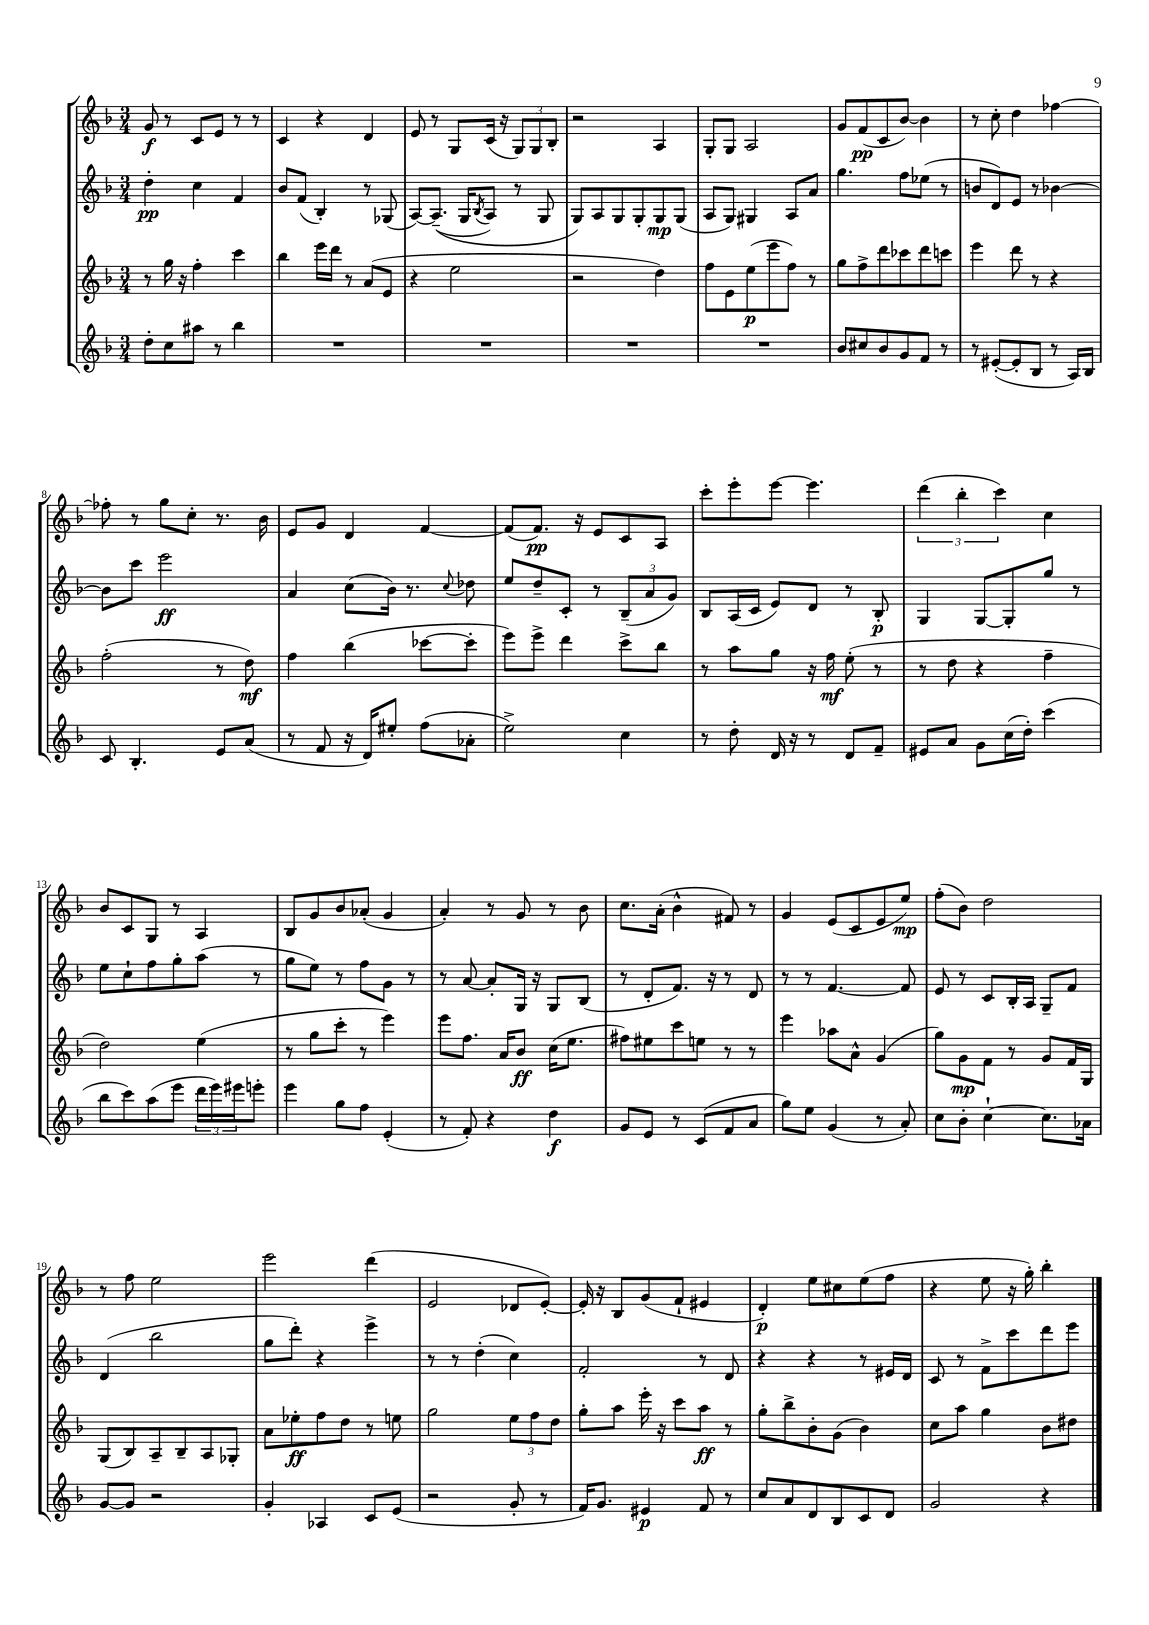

**kern	**dynam	**kern	**dynam	**kern	**dynam	**kern	**dynam
*part4	*part4	*part3	*part3	*part2	*part2	*part1	*part1
*staff4	*staff4	*staff3	*staff3	*staff2	*staff2	*staff1	*staff1
*clefG2	*	*clefG2	*	*clefG2	*	*clefG2	*
*k[b-]	*	*k[b-]	*	*k[b-]	*	*k[b-]	*
*M3/4	*	*M3/4	*	*M3/4	*	*M3/4	*
=1	=1	=1	=1	=1	=1	=1	=1
8dd'\L	.	8r	.	4dd'\	pp	8g/	f
8cc\	.	16gg\	.	.	.	8r	.
.	.	16r	.	.	.	.	.
8aa#X\J	.	4ff'\	.	4cc\	.	8c/L	.
8r	.	.	.	.	.	8e/J	.
4bb-\	.	4ccc\	.	4f/	.	8r	.
.	.	.	.	.	.	8r	.
=2	=2	=2	=2	=2	=2	=2	=2
2.r	.	4bb-\	.	8b-/L	.	4c/	.
.	.	.	.	(8f/J	.	.	.
.	.	16eee\LL	.	4B-'/)	.	4r	.
.	.	16ddd\JJ	.	.	.	.	.
.	.	8r	.	.	.	.	.
.	.	(8a/L	.	8r	.	4d/	.
.	.	8e/J	.	(8G-X/	.	.	.
=3	=3	=3	=3	=3	=3	=3	=3
2.r	.	4r	.	[8A/L)	.	8e/	.
.	.	.	.	((8.A~/J]	.	8r	.
.	.	2ee\	.	.	.	8G/L	.
.	.	.	.	16G/KL	.	.	.
.	.	.	.	8qB-/	.	.	.
.	.	.	.	8A/J)	.	(16c/Jk	.
.	.	.	.	.	.	16r	.
.	.	.	.	8r	.	12G/L)	.
.	.	.	.	.	.	12G/	.
.	.	.	.	8G/	.	.	.
.	.	.	.	.	.	12B-'/J	.
=4	=4	=4	=4	=4	=4	=4	=4
2.r	.	2r	.	8G/L)	.	2r	.
.	.	.	.	8A/	.	.	.
.	.	.	.	8G/	.	.	.
.	.	.	.	8G'/	.	.	.
.	.	4dd\)	.	8G/	mp	4A/	.
.	.	.	.	(8G/J	.	.	.
=5	=5	=5	=5	=5	=5	=5	=5
2.r	.	8ff\L	.	8A/L	.	8G'/L	.
.	.	8e\	.	8G/J)	.	8G/J	.
.	.	(8ee\	p	4G#X/	.	2A/	.
.	.	8eee\	.	.	.	.	.
.	.	8ff\J)	.	8A/L	.	.	.
.	.	8r	.	8a/J	.	.	.
=6	=6	=6	=6	=6	=6	=6	=6
8b-/L	.	8gg\L	.	4.gg\	.	8g/L	.
8cc#X/	.	8ff^\	.	.	.	(8f/	pp
8b-/	.	8ddd\	.	.	.	8c/	.
8g/	.	8ccc-X\	.	8ff\L	.	[8b-/J)	.
8f/J	.	8ddd\	.	(8ee-X\J	.	4b-\]	.
8r	.	8cccn\J	.	8r	.	.	.
=7	=7	=7	=7	=7	=7	=7	=7
8r	.	4eee\	.	8bn/L	.	8r	.
([8e#X'/L	.	.	.	8d/)	.	8cc'\	.
8e#'/]	.	8ddd\	.	8e/J	.	4dd\	.
8B-/J	.	8r	.	8r	.	.	.
8r	.	4r	.	[4b-X\	.	[4ff-X\	.
16A/LL)	.	.	.	.	.	.	.
16B-/JJ	.	.	.	.	.	.	.
!!LO:LB:g=z
=8	=8	=8	=8	=8	=8	=8	=8
8c/	.	(2ff'\	.	8b-\L]	.	8ff-X'\]	.
4.B-'/	.	.	.	8ccc\J	.	8r	.
.	.	.	.	2eee\	ff	8gg\L	.
.	.	.	.	.	.	8cc'\J	.
8e/L	.	8r	.	.	.	8.r	.
(8a/J	.	8dd\)	mf	.	.	.	.
.	.	.	.	.	.	16b-\	.
=9	=9	=9	=9	=9	=9	=9	=9
8r	.	4ff\	.	4a/	.	8e/L	.
8f/	.	.	.	.	.	8g/J	.
16r	.	(4bb-\	.	(8cc\L	.	4d/	.
16d/KL)	.	.	.	.	.	.	.
8ee#X'/J	.	.	.	16b-\Jk)	.	.	.
.	.	.	.	8.r	.	.	.
(8ff\L	.	[8ccc-X\L	.	.	.	[4f/	.
.	.	.	.	8qqcc/	.	.	.
8a-X'\J	.	8ccc-'\J]	.	8dd-X\	.	.	.
=10	=10	=10	=10	=10	=10	=10	=10
2ee^\)	.	8eee\L)	.	8ee/L	.	(8f/L]	.
.	.	8eee^\J	.	8dd~/	.	8.f/J)	pp
.	.	4ddd\	.	8c'/J	.	.	.
.	.	.	.	.	.	16r	.
.	.	.	.	8r	.	8e/L	.
4cc\	.	8ccc^\L	.	(12B-~/L	.	8c/	.
.	.	.	.	12a/	.	.	.
.	.	8bb-\J	.	.	.	8A/J	.
.	.	.	.	12g/J)	.	.	.
=11	=11	=11	=11	=11	=11	=11	=11
8r	.	8r	.	8B-/L	.	8ccc'\L	.
8dd'\	.	8aa\L	.	(16A/L	.	8eee'\	.
.	.	.	.	16c/JJ	.	.	.
16d/	.	8gg\J	.	8e/L)	.	[8eee\J	.
16r	.	.	.	.	.	.	.
8r	.	16r	.	8d/J	.	4.eee\]	.
.	.	16ff\	mf	.	.	.	.
8d/L	.	(8ee'\	.	8r	.	.	.
8f~/J	.	8r	.	8B-'/	p	.	.
=12	=12	=12	=12	=12	=12	=12	=12
8e#X/L	.	8r	.	4G/	.	(6ddd\	.
8a/J	.	8dd\	.	.	.	.	.
.	.	.	.	.	.	6bb-'\	.
8g\L	.	4r	.	[8G/L	.	.	.
.	.	.	.	.	.	6ccc\)	.
(16cc\L	.	.	.	8G'/]	.	.	.
16dd'\JJ)	.	.	.	.	.	.	.
(4ccc\	.	4ff~\	.	8gg/J	.	4cc\	.
.	.	.	.	8r	.	.	.
!!LO:LB:g=z
=13	=13	=13	=13	=13	=13	=13	=13
8bb-\L	.	2dd\)	.	8ee\L	.	8b-/L	.
8ccc\)	.	.	.	8cc`\	.	8c/	.
(8aa\	.	.	.	8ff\	.	8G/J	.
8eee\J	.	.	.	8gg'\	.	8r	.
24ddd\LL	.	(4ee\	.	(8aa\J	.	4A/	.
24eee\)	.	.	.	.	.	.	.
24eee#X\J	.	.	.	.	.	.	.
8eeen'\J	.	.	.	8r	.	.	.
=14	=14	=14	=14	=14	=14	=14	=14
4eee\	.	8r	.	8gg\L	.	8B-/L	.
.	.	8gg\L	.	8ee\J)	.	8g/	.
8gg\L	.	8ccc'\J	.	8r	.	8b-/	.
8ff\J	.	8r	.	8ff\L	.	(8a-X'/J	.
(4e'/	.	4eee\)	.	8g\J	.	4g/	.
.	.	.	.	8r	.	.	.
=15	=15	=15	=15	=15	=15	=15	=15
8r	.	8eee\L	.	8r	.	4a'/)	.
8f'/)	.	8.ff\J	.	[8a/	.	.	.
4r	.	.	.	8a'/L]	.	8r	.
.	.	16a/KL	.	.	.	.	.
.	.	8b-/J	ff	16G/Jk	.	8g/	.
.	.	.	.	16r	.	.	.
4dd\	f	(16cc\KL	.	8G/L	.	8r	.
.	.	8.ee\J	.	.	.	.	.
.	.	.	.	(8B-/J	.	8b-\	.
=16	=16	=16	=16	=16	=16	=16	=16
8g/L	.	8ff#X\L)	.	8r	.	8.cc\L	.
8e/J	.	8ee#X\	.	8d'/L	.	.	.
.	.	.	.	.	.	(16a'\Jk	.
8r	.	8ccc\	.	8.f/J)	.	4b-^^\	.
(8c/L	.	8een\J	.	.	.	.	.
.	.	.	.	16r	.	.	.
8f/	.	8r	.	8r	.	8f#X/)	.
8a/J	.	8r	.	8d/	.	8r	.
=17	=17	=17	=17	=17	=17	=17	=17
8gg\L)	.	4eee\	.	8r	.	4g/	.
8ee\J	.	.	.	8r	.	.	.
(4g/	.	8aa-X\L	.	[4.f/	.	(8e/L	.
.	.	8a^^\J	.	.	.	8c/	.
8r	.	(4g/	.	.	.	8e/	.
8a'/)	.	.	.	8f/]	.	8ee/J)	mp
=18	=18	=18	=18	=18	=18	=18	=18
8cc\L	.	8gg\L)	.	8e/	.	(8ff'\L	.
8b-'\J	.	8g\	mp	8r	.	8b-\J)	.
[4cc`\	.	8f\J	.	8c/L	.	2dd\	.
.	.	8r	.	16B-'/L	.	.	.
.	.	.	.	16A/JJ	.	.	.
8.cc\L]	.	8g/L	.	8G~/L	.	.	.
.	.	16f/L	.	8f/J	.	.	.
16a-X\Jk	.	16G/JJ	.	.	.	.	.
!!LO:LB:g=z
=19	=19	=19	=19	=19	=19	=19	=19
[8g/L	.	(8G/L	.	(4d/	.	8r	.
8g/J]	.	8B-/)	.	.	.	8ff\	.
2r	.	8A~/	.	2bb-\	.	2ee\	.
.	.	8B-~/	.	.	.	.	.
.	.	8A/	.	.	.	.	.
.	.	8G-X'/J	.	.	.	.	.
=20	=20	=20	=20	=20	=20	=20	=20
4g'/	.	8a\L	.	8gg\L	.	2eee\	.
.	.	8ee-X'\	ff	8ddd'\J)	.	.	.
4A-X/	.	8ff\	.	4r	.	.	.
.	.	8dd\J	.	.	.	.	.
8c/L	.	8r	.	4eee^\	.	(4ddd\	.
(8e/J	.	8een\	.	.	.	.	.
=21	=21	=21	=21	=21	=21	=21	=21
2r	.	2gg\	.	8r	.	2e/	.
.	.	.	.	8r	.	.	.
.	.	.	.	(4dd'\	.	.	.
8g'/	.	12ee\L	.	4cc\)	.	8d-X/L	.
.	.	12ff\	.	.	.	.	.
8r	.	.	.	.	.	[8e'/J)	.
.	.	12dd\J	.	.	.	.	.
=22	=22	=22	=22	=22	=22	=22	=22
16f/KL)	.	8gg'\L	.	2f'/	.	16e'/]	.
8.g/J	.	.	.	.	.	16r	.
.	.	8aa\J	.	.	.	8B-/L	.
4e#X/	p	16eee'\	.	.	.	(8g/	.
.	.	16r	.	.	.	.	.
.	.	8ccc\L	.	.	.	8f`/J	.
8f/	.	8aa\J	ff	8r	.	4e#X/	.
8r	.	8r	.	8d/	.	.	.
=23	=23	=23	=23	=23	=23	=23	=23
8cc/L	.	8gg'\L	.	4r	.	4d'/)	p
8a/	.	8bb-^\	.	.	.	.	.
8d/	.	8b-'\	.	4r	.	8ee\L	.
8B-/	.	(8g\J	.	.	.	8cc#X\	.
8c/	.	4b-\)	.	8r	.	(8ee\	.
8d/J	.	.	.	16e#X/LL	.	8ff\J	.
.	.	.	.	16d/JJ	.	.	.
=24	=24	=24	=24	=24	=24	=24	=24
2g/	.	8cc\L	.	8c/	.	4r	.
.	.	8aa\J	.	8r	.	.	.
.	.	4gg\	.	8f^\L	.	8ee\	.
.	.	.	.	8ccc\	.	16r	.
.	.	.	.	.	.	16gg'\)	.
4r	.	8b-\L	.	8ddd\	.	4bb-'\	.
.	.	8dd#X\J	.	8eee\J	.	.	.
==	==	==	==	==	==	==	==
*-	*-	*-	*-	*-	*-	*-	*-
